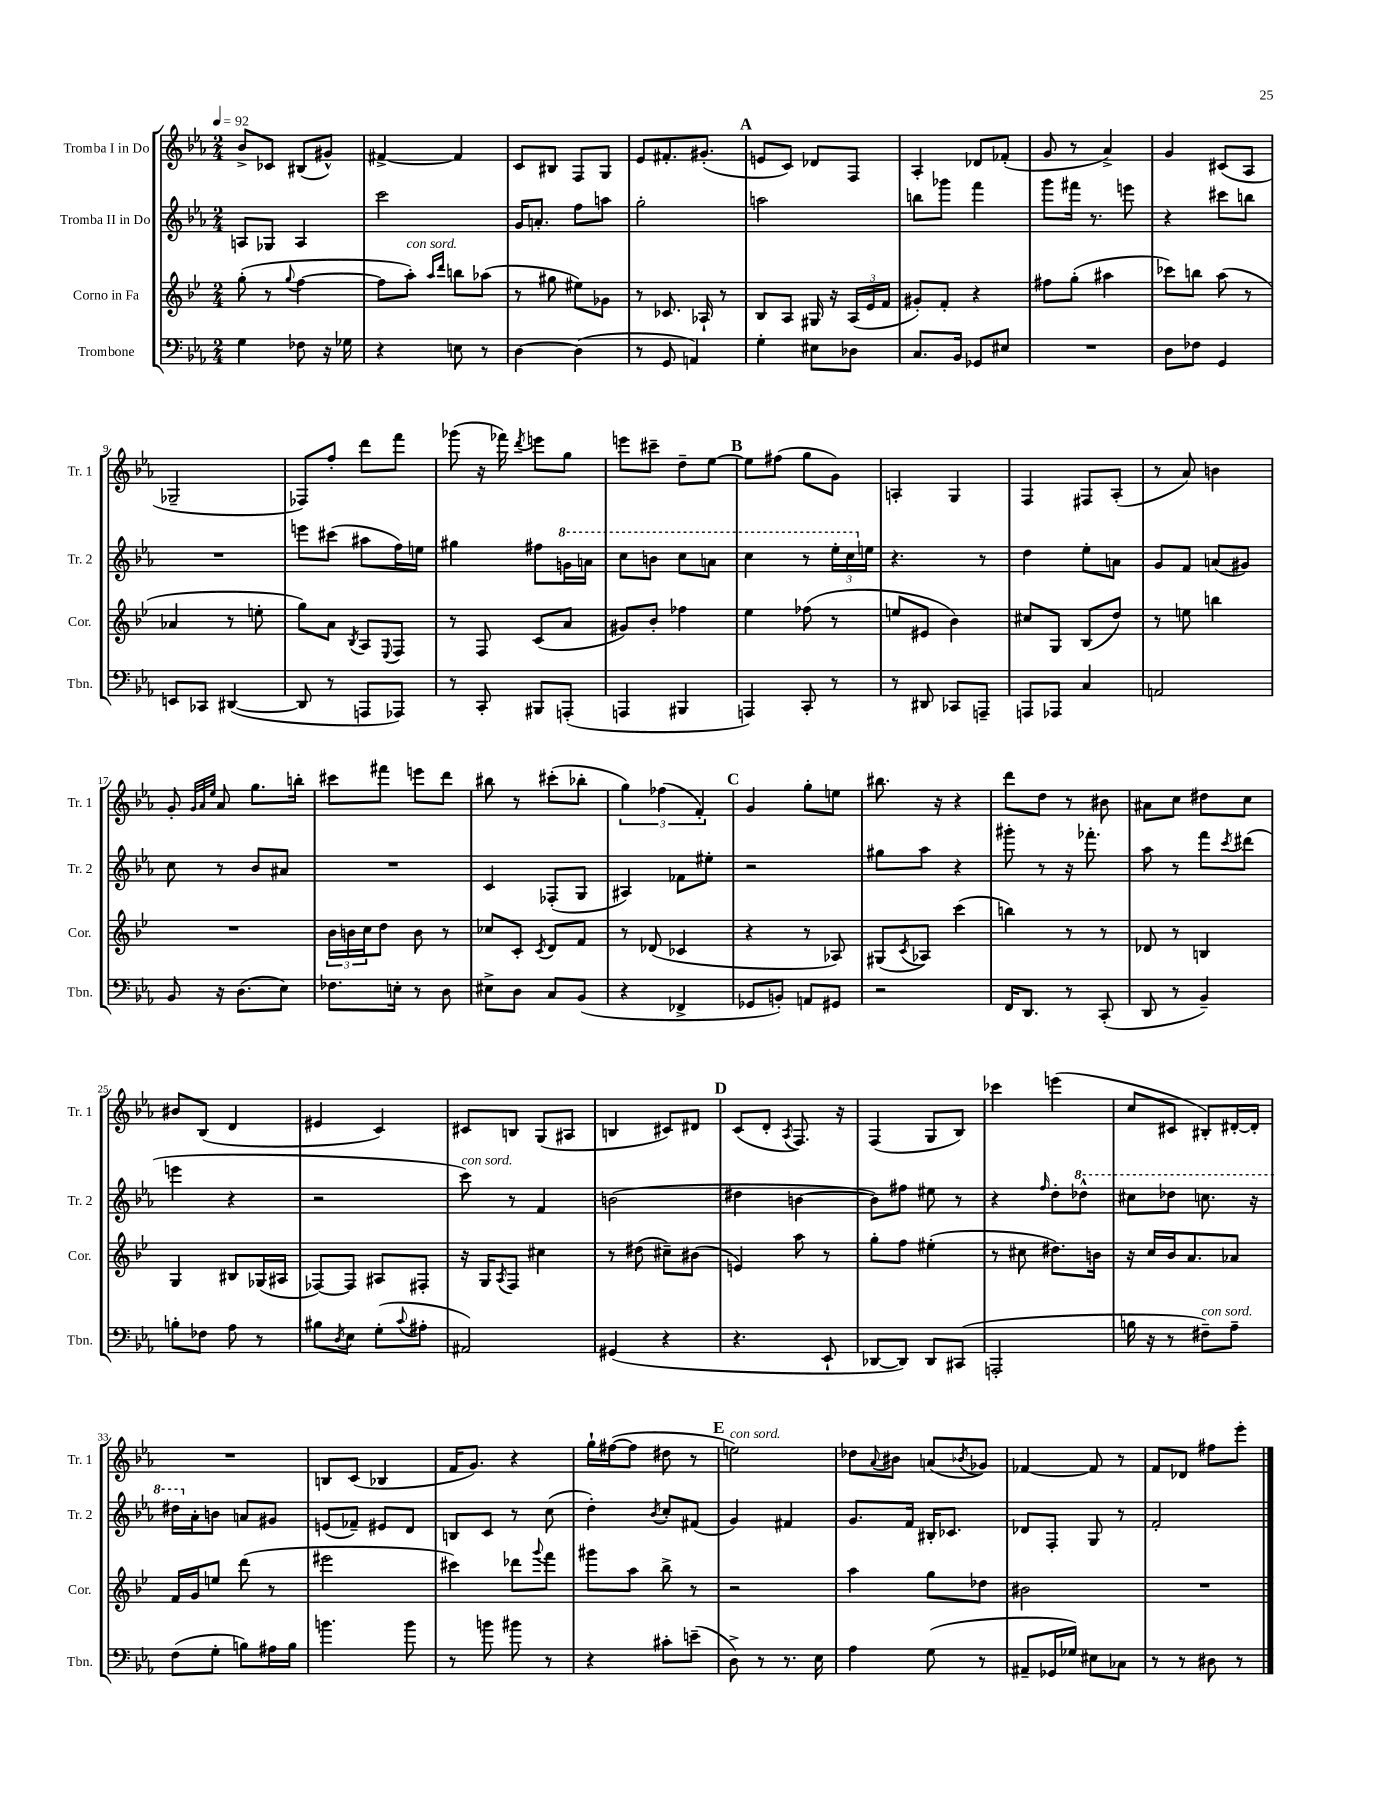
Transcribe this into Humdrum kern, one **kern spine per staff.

**kern	**kern	**kern	**kern
*part4	*part3	*part2	*part1
*staff4	*staff3	*staff2	*staff1
*I"Trombone	*I"Corno in Fa	*I"Tromba II in Do	*I"Tromba I in Do
*I'Tbn.	*I'Cor.	*I'Tr. 2	*I'Tr. 1
*clefF4	*clefG2	*clefG2	*clefG2
*k[b-e-a-]	*k[b-e-]	*k[b-e-a-]	*k[b-e-a-]
*M2/4	*M2/4	*M2/4	*M2/4
*MM92	*MM92	*MM92	*MM92
=1	=1	=1	=1
4G\	(8gg'\	8An/L	8b-^/L
.	8r	8G-X/J	8c-X/J
.	8qqgg/	.	.
8F-X\	[4ff\	4A/	(8B#X/L
16r	.	.	8g#X^^/J)
16G-X\	.	.	.
=2	=2	=2	=2
4r	8ff\L]	2ccc\	[4f#X^/
!	!LO:TX:a:i:t=con sord.	!	!
.	8aa'\J)	.	.
.	16qqaa/LL	.	.
.	16qqddd/JJ	.	.
8En\	8bbn\L	.	4f#/]
8r	(8aa-X\J	.	.
=3	=3	=3	=3
[4D\	8r	16g/KL	8c/L
.	.	8.an'/J	.
.	8gg#X\	.	8B#X/J
(4D\]	8ee#X\L)	8ff\L	8F/L
.	8g-X\J	8aan\J	8G/J
=4	=4	=4	=4
8r	8r	2gg'\	8e-/L
8GG/	8.c-X/	.	8.f#X'/
4AAn/)	.	.	.
.	16A-X`/	.	(8.g#X'/J
.	8r	.	.
!!LO:REH:place=s1:t=A
=5	=5	=5	=5
4G'\	8B-/L	2aan\	8en/L
.	8A/J	.	8c/J)
8E#X\L	16G#X/	.	8d-X/L
.	16r	.	.
8D-X\J	(24A/LL	.	8F/J
.	24e-/	.	.
.	24f/JJ	.	.
=6	=6	=6	=6
8.C/L	8g#X'/L)	8bbn\L	4A-'/
.	8f'/J	8ggg-X\J	.
16BB-/Jk	.	.	.
8GG-X/L	4r	4fff\	8d-X/L
8E#X/J	.	.	(8f-X'/J
=7	=7	=7	=7
2r	8ff#X\L	8ggg\L	8g/
.	(8gg'\J	16fff#X\Jk	8r
.	.	8.r	.
.	4aa#X\	.	4a-^/)
.	.	8eeen\	.
=8	=8	=8	=8
8D\L	8ccc-X\L)	4r	4g/
8F-X\J	8bbn\J	.	.
4GG/	(8aa\	8ccc#X\L	(8c#X/L
.	8r	8bbn\J	8A-/J
!!LO:LB:g=z
=9	=9	=9	=9
8EEn/L	4a-X/	2r	2G-X~/
8CC-X/J	.	.	.
([4DD#X/	8r	.	.
.	8een'\	.	.
=10	=10	=10	=10
8DD#/]	8gg\L)	8eeen\L	8F-X/L)
8r	8a\J	(8ccc#X\J	8ff'/J
.	8qB-/	.	.
8AAAn/L	8A/L	8aa#X\L	8ddd\L
.	8qqE-/	.	.
8AAA-X/J)	8F/J	16ff\L)	8fff\J
.	.	16een\JJ	.
=11	=11	=11	=11
8r	8r	4gg#X\	(8ggg-X\
8CC'/	8F/	.	16r
.	.	.	16fff-X\)
.	.	.	8qddd/
8BBB#X/L	(8c/L	8ff#X\L	8eeen\L
*	*	*8va	*
(8AAAn'/J	8a/J	16ggn\L	8gg\J
.	.	16aan\JJ	.
=12	=12	=12	=12
4AAAn/	8g#X/L)	8ccc\L	8eeen\L
.	8b-'/J	8bbn\J	8ccc#X~\J
4BBB#X/	4ff-X\	8ccc\L	8dd~\L
.	.	8aan\J	[8ee-\J
!!LO:REH:place=s1:t=B
=13	=13	=13	=13
4AAAn/)	4ee-\	4ccc\	8ee-\L]
.	.	.	(8ff#X\J
8CC'/	(8ff-X\	8r	8gg\L
8r	8r	24eee-'\LL	8g\J)
.	.	24ccc\	.
*	*	*X8va	*
.	.	24een\JJ	.
=14	=14	=14	=14
8r	8een/L	4.r	4An'/
8DD#X/	8e#X/J	.	.
8CC-X/L	4b-\)	.	4G/
8AAAn~/J	.	8r	.
=15	=15	=15	=15
8AAAn/L	8cc#X/L	4dd\	4F/
8AAA-X/J	8G/J	.	.
4C/	(8B-/L	8ee-'\L	8F#X/L
.	8dd/J)	8an\J	(8A-'/J
=16	=16	=16	=16
2AAn/	8r	8g/L	8r
.	8een\	8f/J	8a-/)
.	4bbn\	(8an/L	4bn\
.	.	8g#X/J)	.
!!LO:LB:g=z
=17	=17	=17	=17
8BB-/	2r	8cc\	8g'/
.	.	.	32qqg/LLL
.	.	.	32qqa-/
.	.	.	32qqee-/JJJ
16r	.	8r	8a-/
(8.D\L	.	.	.
.	.	8b-/L	8.gg\L
8E-\J)	.	8a#X/J	.
.	.	.	16bbn'\Jk
=18	=18	=18	=18
8.F-X\L	24b-\LL	2r	8ccc#X\L
.	24bn\	.	.
.	24cc\J	.	.
.	8dd\J	.	8fff#X\J
16En'\Jk	.	.	.
8r	8b\	.	8eeen\L
8D\	8r	.	8ddd\J
=19	=19	=19	=19
8E#X^\L	8cc-X/L	4c/	8bb#X\
8D\J	8c'/J	.	8r
.	8qc/	.	.
8C/L	8d/L	(8F-X'/L	(8ccc#X'\L
(8BB-/J	8f/J	8G/J	8bb-X'\J
=20	=20	=20	=20
4r	8r	4A#X/)	6gg\)
.	(8d-X/	.	.
.	.	.	(6ff-X\
4FF-X^/	4c-X/	8f-X\L	.
.	.	.	6f'/)
.	.	8ee#X'\J	.
!!LO:REH:place=s1:t=C
=21	=21	=21	=21
8GG-X/L	4r	2r	4g/
8BBn'/J)	.	.	.
8AAn/L	8r	.	8gg'\L
8GG#X/J	8A-X/)	.	8een\J
=22	=22	=22	=22
2r	(8G#X/L	8gg#X\L	8.bb#X\
.	8qc/	.	.
.	8A-X/J)	8aa-\J	.
.	.	.	16r
.	(4ccc\	4r	4r
=23	=23	=23	=23
16FF/KL	4bbn\)	8ggg#X'\	8ddd\L
8.DD/J	.	.	.
.	.	8r	8dd\J
8r	8r	16r	8r
.	.	8.fff-X'\	.
(8CC'/	8r	.	8b#X\
=24	=24	=24	=24
8DD/	8d-X/	8aa-\	8a#X\L
8r	8r	8r	8cc\J
4BB-~/)	4Bn/	8fff\L	8dd#X\L
.	.	8qccc/	.
.	.	(8ddd#X\J	8cc\J
!!LO:LB:g=z
=25	=25	=25	=25
8Bn'\L	4G/	4eeen\	8b#X/L
8F-X\J	.	.	(8B-/J
8A-\	8B#X/L	4r	4d/
8r	(16G-X/L	.	.
.	16A#X/JJ	.	.
=26	=26	=26	=26
8B#X\L	[8F-X/L)	2r	4e#X/
8qD/	.	.	.
8E-\J	8F-/J]	.	.
(8G'\L	8A#X/L	.	4c/)
8qqc/	.	.	.
8A#X'\J	8F#X'/J	.	.
=27	=27	=27	=27
!	!	!LO:TX:a:i:t=con sord.	!
2AA#X/)	16r	8ccc\)	8c#X/L
.	16G/KL	.	.
.	8qA/	.	.
.	8F/J	8r	8Bn/J
.	4cc#X\	4f/	(8G/L
.	.	.	8A#X/J
=28	=28	=28	=28
(4GG#X/	8r	(2bn\	4Bn/
.	(8dd#X\	.	.
4r	8cc#X~\L)	.	8c#X/L)
.	(8b#X\J	.	8d#X/J
!!LO:REH:place=s1:t=D
=29	=29	=29	=29
4.r	4en/)	4dd#X\	(8c/L
.	.	.	8d'/J
.	.	.	8qA-/
.	8aa\	[4bn\	8.F/)
8EE-`/	8r	.	.
.	.	.	16r
=30	=30	=30	=30
[8DD-X/L	8gg'\L	8b\L])	(4F/
8DD-/J])	8ff\J	8ff#X\J	.
8DD-/L	(4ee#X'\	8ee#X\	8G/L
(8CC#X/J	.	8r	8B-/J)
=31	=31	=31	=31
2AAAn'/	8r	4r	4ccc-X\
.	8cc#X\	.	.
.	.	16qqff/	.
.	8.dd#X\L)	8dd'\L	(4eeen\
*	*	*8va	*
.	.	8ddd-X^^\J	.
.	16bn\Jk	.	.
=32	=32	=32	=32
16Bn\	16r	8ccc#X\L	8cc/L
16r	16cc/LL	.	.
8r	16b-/J	8ddd-X\J	8c#X/J
.	8.a/	.	.
!LO:TX:a:i:t=con sord.	!	!	!
8F#X~\L)	.	8.cccn\	8B#X'/L)
8A-~\J	8a-X/J	.	[16d#X'/L
.	.	16r	16d#'/JJ]
!!LO:LB:g=z
=33	=33	=33	=33
(8F\L	16f/LL	16ddd#X\LL	2r
*	*	*X8va	*
.	16g/J	16a-'\J	.
8G'\J	8een/J	8bn\J	.
8Bn\L)	(8ddd\	8an/L	.
16A#X\L	8r	8g#X/J	.
16B\JJ	.	.	.
=34	=34	=34	=34
4.bn\	2eee#X\	(8en/L	8Bn/L
.	.	8f-X~/J)	(8c/J
.	.	8e#X/L	4B-X/
8b\	.	8d/J	.
=35	=35	=35	=35
8r	4ccc#X\)	8Bn/L	16f/KL
.	.	.	8.g/J)
8bn\	.	8c/J	.
8b#X\	8ddd-X\L	8r	4r
.	8qqggg/	.	.
8r	8fff\J	(8cc\	.
=36	=36	=36	=36
4r	8ggg#X\L	4dd'\)	16gg`\LL
.	.	.	([16ff#X\J
.	8aa\J	.	8ff#\J]
.	.	8qb-/	.
8c#X'\L	8bb-^\	8cc'/L	8dd#X\
(8en~\J	8r	(8f#X/J	8r
!!LO:REH:place=s1:t=E
=37	=37	=37	=37
!	!	!	!LO:TX:a:i:t=con sord.
8D^\)	2r	4g/)	2een\)
8r	.	.	.
8.r	.	4f#X/	.
16E-\	.	.	.
=38	=38	=38	=38
4A-\	4aa\	8.g/L	8dd-X\L
.	.	.	8qqa-/
.	.	.	8b#X\J
.	.	16f/Jk	.
(8G\	8gg\L	16B#X'/KL	(8an/L
.	.	8.c-X/J	.
.	.	.	8qb-X/
8r	8dd-X\J	.	8g-X/J)
=39	=39	=39	=39
8AA#X~/L	2b#X\	8d-X/L	[4f-X/
16GG-X/L	.	8F'/J	.
16G-X/JJ)	.	.	.
8E#X\L	.	8G/	8f-/]
8C-X\J	.	8r	8r
=40	=40	=40	=40
8r	2r	2f'/	8f/L
8r	.	.	8d-X/J
8D#X\	.	.	8ff#X\L
8r	.	.	8eee-'\J
==	==	==	==
*-	*-	*-	*-
